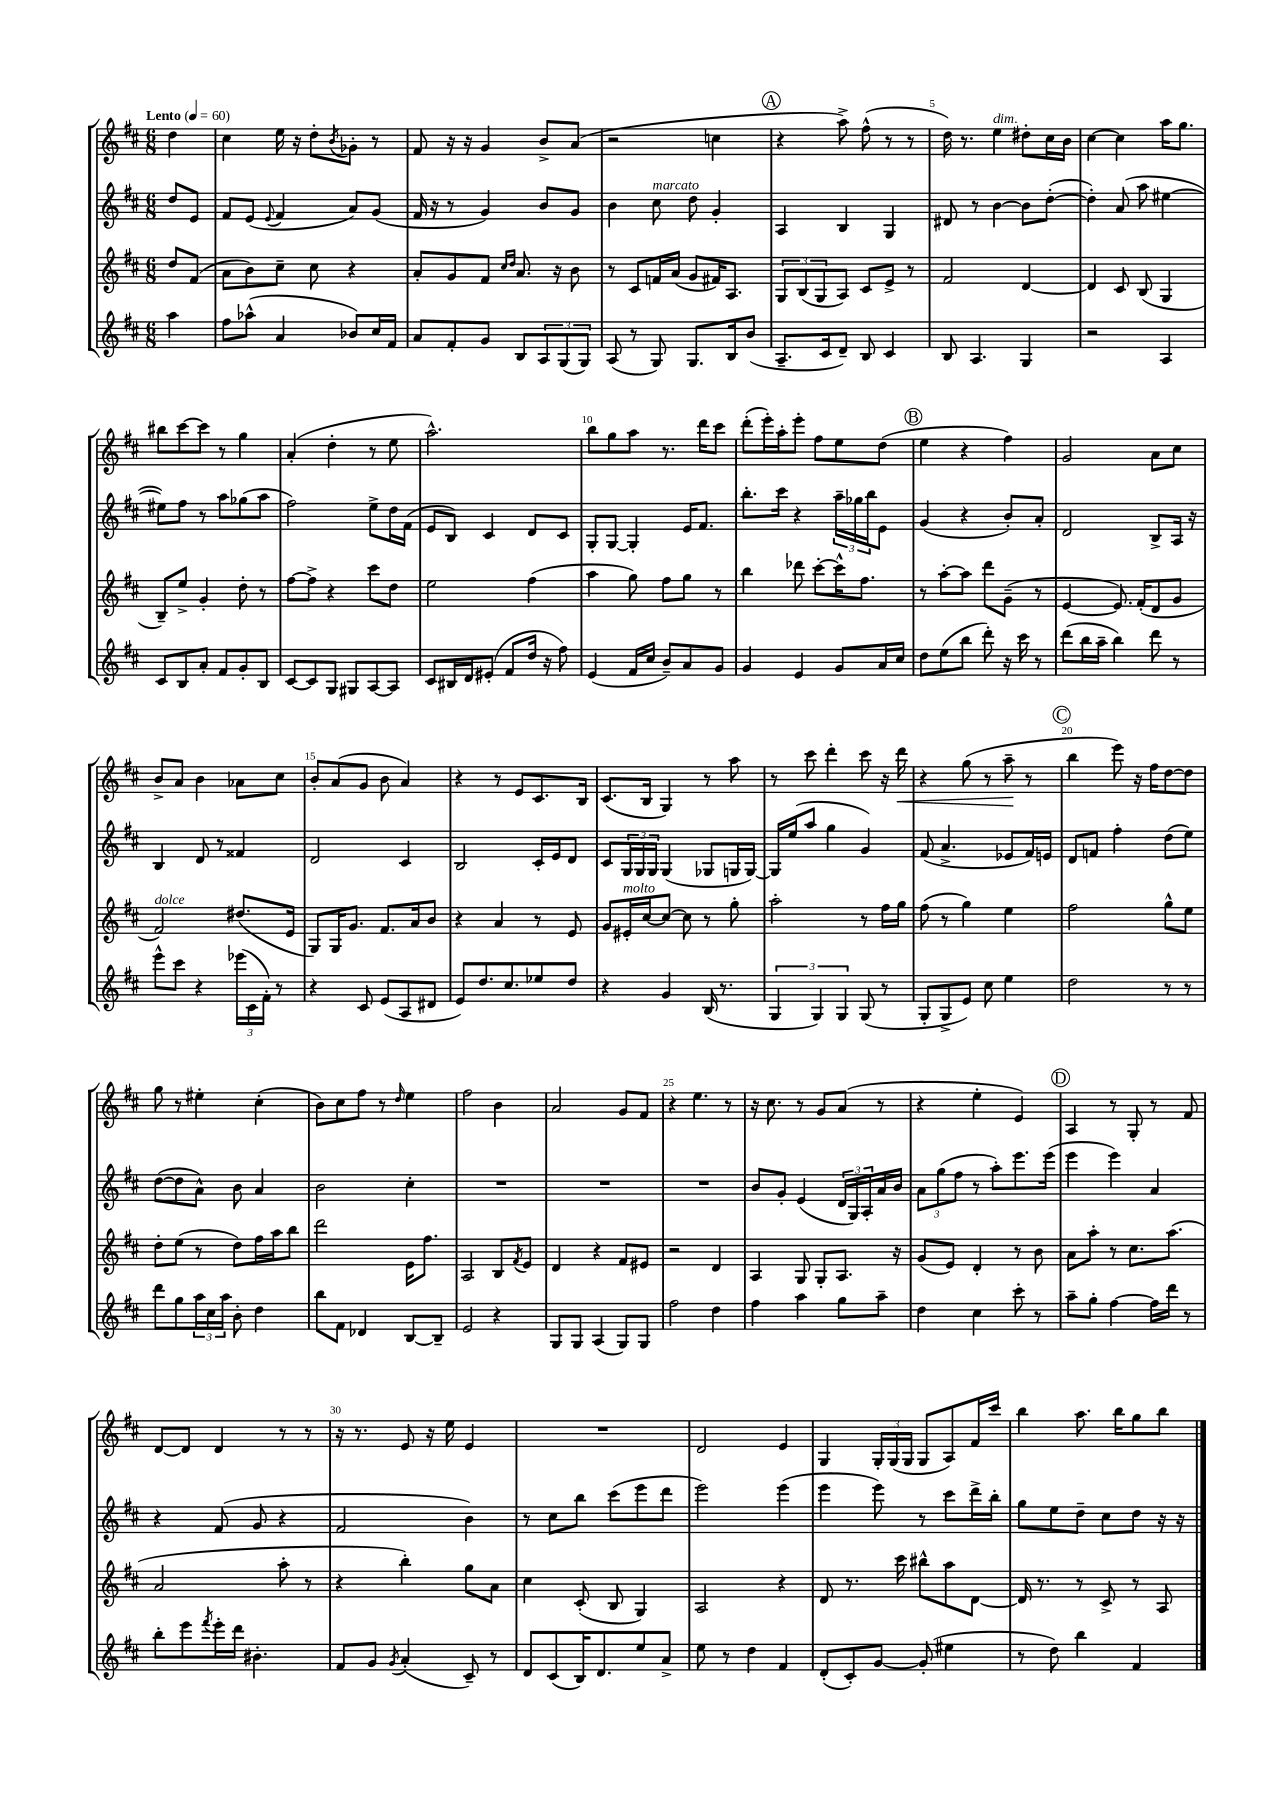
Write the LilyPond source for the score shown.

<<
\new StaffGroup <<
\new Staff = "s0" {
    \clef treble \key d \major \numericTimeSignature \time 6/8 \partial 4 \tempo "Lento" 4 = 60
    d''4 |
    cis''4 e''16 r16 d''8-. \acciaccatura { b'8 } ges'8-. r8 |
    fis'8 r16 r16 g'4 b'8-> a'8( |
    r2 c''4 |
    \mark \markup { \circle "A" } r4 a''8->) fis''8-^( r8 r8 |
    d''16) r8. e''4^\markup { \italic "dim." } dis''8-. cis''16 b'16 |
    cis''4~ cis''4 a''16 g''8. |
    bis''8 cis'''8~ cis'''8 r8 g''4 |
    a'4-.( d''4-. r8 e''8 |
    a''2.-^) |
    b''8 g''8 a''8 r8. d'''16 cis'''8 |
    d'''8-.( e'''16-.) a''16-. e'''8-. fis''8 e''8 d''8( |
    \mark \markup { \circle "B" } e''4 r4 fis''4) |
    g'2 a'8 cis''8 |
    b'8-> a'8 b'4 aes'8 cis''8 |
    b'8-. a'8( g'8 b'8 a'4) |
    r4 r8 e'8 cis'8. b16 |
    cis'8.( b16 g4) r8 a''8 |
    r8 cis'''8 d'''4-. cis'''8 r16 d'''16\< |
    r4 g''8( r8 a''8--\! r8 |
    \mark \markup { \circle "C" } b''4 e'''8) r16 fis''16 d''8~ d''8 |
    g''8 r8 eis''4-. cis''4-.( |
    b'8) cis''8 fis''8 r8 \grace { d''16 } e''4 |
    fis''2 b'4 |
    a'2 g'8 fis'8 |
    r4 e''4. r8 |
    r16 cis''8. r8 g'8 a'8( r8 |
    r4 e''4-. e'4) |
    \mark \markup { \circle "D" } a4 r8 g8-. r8 fis'8 |
    d'8~ d'8 d'4 r8 r8 |
    r16 r8. e'8 r16 e''16 e'4 |
    R2. |
    d'2 e'4 |
    g4 \tuplet 3/2 { g16-. g16( g16 } g8 a8) fis'16 cis'''16 |
    b''4 a''8. b''16 g''8 b''8 \bar "|." |
}
\new Staff = "s1" {
    \clef treble \key d \major \numericTimeSignature \time 6/8 \partial 4
    d''8 e'8 |
    fis'8 e'8( \appoggiatura { e'8 } fis'4 a'8) g'8( |
    fis'16 r16 r8 g'4) b'8 g'8 |
    b'4 cis''8^\markup { \italic "marcato" } d''8 g'4-. |
    \mark \markup { \circle "A" } a4 b4 g4 |
    dis'8 r8 b'4~ b'8 d''8~-.( |
    d''4-.) a'8( a''8 eis''4~ |
    eis''8) fis''8 r8 a''8 ges''8( a''8 |
    fis''2) e''8-> d''16 fis'16( |
    e'8 b8) cis'4 d'8 cis'8 |
    g8-. g8~ g4-. e'16 fis'8. |
    b''8.-. cis'''16 r4 \tuplet 3/2 { a''16-- ges''16 b''16 } e'8 |
    \mark \markup { \circle "B" } g'4( r4 b'8-.) a'8-. |
    d'2 b8-> a16 r16 |
    b4 d'8 r8 fisis'4 |
    d'2 cis'4 |
    b2 cis'16-. e'16 d'8 |
    cis'8 \tuplet 3/2 { g16 g16 g16 } g4( ges8 g16 g16~) |
    g16 e''16( a''8 g''4 g'4) |
    fis'8( a'4.-> ees'8 fis'16) e'16 |
    \mark \markup { \circle "C" } d'8 f'8 fis''4-. d''8( e''8) |
    d''8~( d''8 a'8-^) b'8 a'4 |
    b'2 cis''4-. |
    R2. |
    R2. |
    R2. |
    b'8 g'8-. e'4( \tuplet 3/2 { d'16 g16) a16-. } a'16 b'16 |
    \tuplet 3/2 { a'8 g''8( fis''8 } r8 a''8-.) e'''8. e'''16( |
    \mark \markup { \circle "D" } e'''4 e'''4) a'4 |
    r4 fis'8( g'8 r4 |
    fis'2 b'4) |
    r8 cis''8 b''8 cis'''8( e'''8 d'''8 |
    e'''2) e'''4( |
    e'''4 e'''8) r8 cis'''8 d'''16-> b''16-. |
    g''8 e''8 d''8-- cis''8 d''8 r16 r16 \bar "|." |
}
\new Staff = "s2" {
    \clef treble \key d \major \numericTimeSignature \time 6/8 \partial 4
    d''8 fis'8( |
    a'8 b'8) cis''8-- cis''8 r4 |
    a'8-. g'8 fis'8 \grace { cis''16 d''16 } a'8. r16 b'8 |
    r8 cis'8 f'16 a'16( g'8 fis'16) a8. |
    \mark \markup { \circle "A" } \tuplet 3/2 { g8 b8( g8 } a8) cis'8 e'8-> r8 |
    fis'2 d'4~ |
    d'4 cis'8 b8( g4 |
    b8--) e''8-> g'4-. d''8-. r8 |
    fis''8~ fis''8-> r4 cis'''8 d''8 |
    e''2 fis''4( |
    a''4 g''8) fis''8 g''8 r8 |
    b''4 des'''8 cis'''8~-. cis'''16-^ fis''8. |
    \mark \markup { \circle "B" } r8 a''8~-. a''8 d'''8 g'8--( r8 |
    e'4~ e'8.) fis'16-.( d'8 g'8 |
    fis'2^\markup { \italic "dolce" }) dis''8.( e'16 |
    g8) g16 g'8. fis'8. a'16 b'8 |
    r4 a'4 r8 e'8 |
    g'8 eis'16-.^\markup { \italic "molto" } cis''16~ cis''8~ cis''8 r8 g''8-. |
    a''2-. r8 fis''16 g''16 |
    fis''8( r8 g''4) e''4 |
    \mark \markup { \circle "C" } fis''2 g''8-^ e''8 |
    d''8-. e''8( r8 d''8) fis''16 a''16 b''8 |
    d'''2 e'16 fis''8. |
    a2 b8 \acciaccatura { fis'8 } e'8 |
    d'4 r4 fis'8 eis'8 |
    r2 d'4 |
    a4 g8 g8-. a8. r16 |
    g'8( e'8) d'4-. r8 b'8 |
    \mark \markup { \circle "D" } a'8 a''8-. r8 cis''8. a''8.( |
    a'2 a''8-. r8 |
    r4 b''4-.) g''8 a'8 |
    cis''4 cis'8-.( b8 g4) |
    a2 r4 |
    d'8 r8. cis'''16 bis''8-^ a''8 d'8~ |
    d'16 r8. r8 cis'8-> r8 a8 \bar "|." |
}
\new Staff = "s3" {
    \clef treble \key d \major \numericTimeSignature \time 6/8 \partial 4
    a''4 |
    fis''8 aes''8-^( a'4 bes'8) cis''16 fis'16 |
    a'8 fis'8-. g'8 b8 \tuplet 3/2 { a8 g8( g8) } |
    a8( r8 g8) g8. b16 b'8( |
    \mark \markup { \circle "A" } a8.-- cis'16 d'8--) b8 cis'4 |
    b8 a4. g4 |
    r2 a4 |
    cis'8 b8 a'8-. fis'8 g'8-. b8 |
    cis'8~ cis'8 g8 gis8 a8~ a8 |
    cis'8 bis16 d'16 eis'8-.( fis'8 d''16 r16 fis''8) |
    e'4( fis'16 cis''16 b'8--) a'8 g'8 |
    g'4 e'4 g'8 a'16 cis''16 |
    \mark \markup { \circle "B" } d''8 e''8( b''8 d'''8-.) r16 cis'''16 r8 |
    d'''8( b''16 a''16-- b''4) d'''8 r8 |
    e'''8-^ cis'''8 r4 \tuplet 3/2 { ees'''16( cis'16 fis'16-.) } r8 |
    r4 cis'8 e'8( a8 dis'8 |
    e'8) d''8. cis''8. ees''8 d''8 |
    r4 g'4 b16( r8. |
    \tuplet 3/2 { g4 g4) g4 } g8( r8 |
    g8-. g8-> e'8) cis''8 e''4 |
    \mark \markup { \circle "C" } d''2 r8 r8 |
    d'''8 g''8 \tuplet 3/2 { a''16 cis''16 a''16 } b'8-. d''4 |
    b''8 fis'8 des'4 b8~ b8-- |
    e'2 r4 |
    g8 g8 a4( g8) g8 |
    fis''2 d''4 |
    fis''4 a''4 g''8 a''8-- |
    d''4 cis''4 cis'''8-. r8 |
    \mark \markup { \circle "D" } a''8-- g''8-. fis''4~ fis''16 d'''16 r8 |
    b''8-. e'''8 \acciaccatura { fis'''8 } e'''16-. d'''16 bis'4.-. |
    fis'8 g'8 \acciaccatura { g'8 } a'4-.( cis'8--) r8 |
    d'8 cis'8( b16) d'8. e''8 a'8-> |
    e''8 r8 d''4 fis'4 |
    d'8-.( cis'8-.) g'8~ g'8-.( eis''4 |
    r8 d''8) b''4 fis'4 \bar "|." |
}
>>
>>
\layout { \context { \Score \override BarNumber.break-visibility = ##(#f #t #t) barNumberVisibility = #(every-nth-bar-number-visible 5) } }
